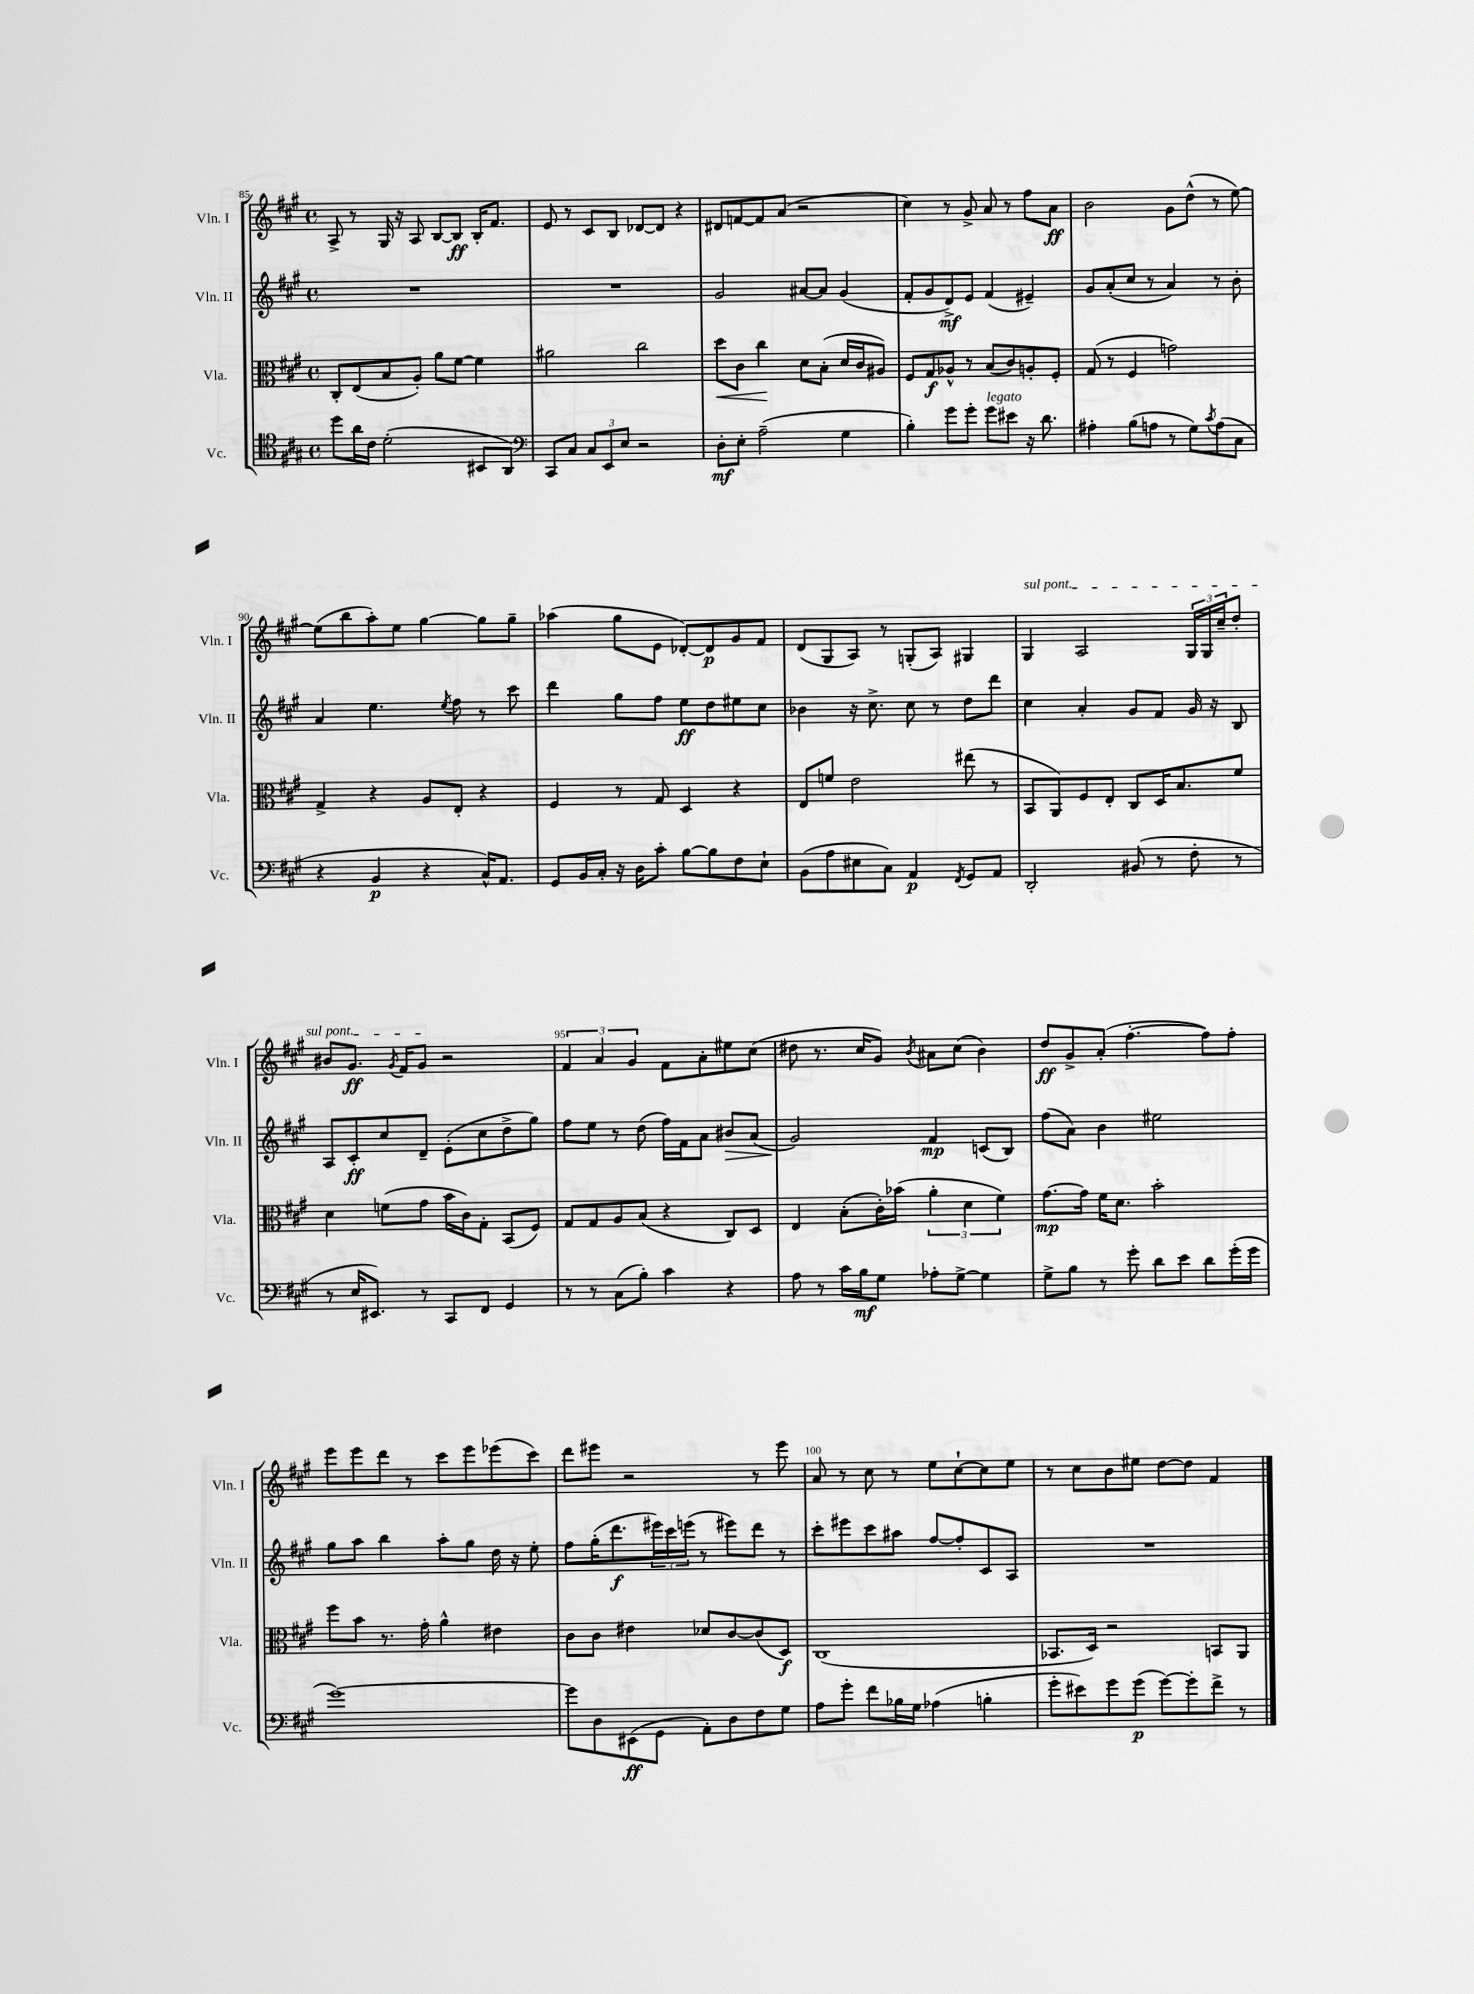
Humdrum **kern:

**kern	**dynam	**kern	**dynam	**kern	**dynam	**kern	**dynam
*part4	*part4	*part3	*part3	*part2	*part2	*part1	*part1
*staff4	*staff4	*staff3	*staff3	*staff2	*staff2	*staff1	*staff1
*I"Vc.	*	*I"Vla.	*	*I"Vln. II	*	*I"Vln. I	*
*I'Vc.	*	*I'Vla.	*	*I'Vln. II	*	*I'Vln. I	*
*clefC4	*	*clefC3	*	*clefG2	*	*clefG2	*
*k[f#c#g#]	*	*k[f#c#g#]	*	*k[f#c#g#]	*	*k[f#c#g#]	*
*M4/4	*	*M4/4	*	*M4/4	*	*M4/4	*
*met(c)	*	*met(c)	*	*met(c)	*	*met(c)	*
=85	=85	=85	=85	=85	=85	=85	=85
8dd\L	.	8C#'/L	.	1r	.	8A^/	.
16a\L	.	(8E/	.	.	.	8r	.
16c#\JJ	.	.	.	.	.	.	.
(2d'\	.	8B/	.	.	.	16G#/	.
.	.	.	.	.	.	16r	.
.	.	8A'/J)	.	.	.	8A/	.
.	.	8a\L	.	.	.	[8B/L	.
.	.	[8f#\J	.	.	.	8B/J]	ff
8BB#X/L	.	4f#\]	.	.	.	16B'/KL	.
.	.	.	.	.	.	8.f#/J	.
8AA/J)	.	.	.	.	.	.	.
=86	=86	=86	=86	=86	=86	=86	=86
*clefF4	*	*	*	*	*	*	*
8CC#/L	.	2a#X\	.	1r	.	8e/	.
8C#/J	.	.	.	.	.	8r	.
12C#/L	.	.	.	.	.	8c#/L	.
12EE/	.	.	.	.	.	.	.
.	.	.	.	.	.	8B/J	.
12E/J	.	.	.	.	.	.	.
2r	.	2cc#\	.	.	.	[8d-X/L	.
.	.	.	.	.	.	8d-/J]	.
.	.	.	.	.	.	4r	.
=87	=87	=87	=87	=87	=87	=87	=87
!	!	!	!LO:HP:b	!	!	!	!
8D'\L	mf	8dd\L	<	2g#/	.	8d#X/L	.
8E'\J	.	8c#\J	.	.	.	[8fn/	.
(2A~\	.	4cc#\	.	.	.	8f/]	.
.	.	.	.	.	.	(8a/J	.
.	.	8d\L	[	[8a#X/L	.	2r	.
.	.	(8B'\J	.	8a#/J]	.	.	.
4G#\	.	16d/LL	.	(4g#/	.	.	.
.	.	16c#/J	.	.	.	.	.
.	.	8A#X/J)	.	.	.	.	.
=88	=88	=88	=88	=88	=88	=88	=88
4B'\)	.	8F#/L	.	8f#'/L	.	4cc#\)	.
.	.	8G#/	f	8g#/	.	.	.
8g#\L	.	8A-X^^/J	.	8d^/)	mf	8r	.
8g#'\J	.	8r	.	8e/J	.	8g#^/	.
!LO:TX:a:i:t=legato	!	!	!	!	!	!	!
8g#\L	.	(8B/L	.	(4f#/	.	8a/	.
8e#X\J	.	8c#/)	.	.	.	8r	.
16r	.	8An'/	.	4e#X~/)	.	8ff#\L	.
8.d\	.	.	.	.	.	.	.
.	.	8F#'/J	.	.	.	8a\J	ff
=89	=89	=89	=89	=89	=89	=89	=89
4A#X'\	.	(8G#/	.	8g#/L	.	2b\	.
.	.	8r	.	(8a'/	.	.	.
(8B\L	.	4F#/	.	8cc#/J	.	.	.
8An\J	.	.	.	8r	.	.	.
8r	.	2gn\)	.	4a/)	.	8g#\L	.
8G#\L)	.	.	.	.	.	(8dd^^\J	.
8qc#/	.	.	.	.	.	.	.
(8A\	.	.	.	8r	.	8r	.
8C#\J	.	.	.	8b'\	.	[8ee\)	.
!!LO:LB:g=z
=90	=90	=90	=90	=90	=90	=90	=90
4r	.	4G#^/	.	4a/	.	(8ee\L]	.
.	.	.	.	.	.	8bb\	.
4BB/	p	4r	.	4.ee\	.	8aa'\)	.
.	.	.	.	.	.	8ee\J	.
4r	.	8A/L	.	.	.	[4gg#\	.
.	.	.	.	8qee/	.	.	.
.	.	8E'/J	.	8ff#\	.	.	.
16C#^^/KL)	.	4r	.	8r	.	8gg#\L]	.
8.AA/J	.	.	.	.	.	.	.
.	.	.	.	8ccc#\	.	8gg#~\J	.
=91	=91	=91	=91	=91	=91	=91	=91
8GG#/L	.	4F#/	.	4ddd\	.	(4aa-X\	.
16BB/L	.	.	.	.	.	.	.
16C#'/JJ	.	.	.	.	.	.	.
16r	.	8r	.	8gg#\L	.	8gg#\L	.
16D\KL	.	.	.	.	.	.	.
8c#'\J	.	8G#/	.	8ff#\J	.	8e\J	.
[8B\L	.	4D/	.	8ee\L	ff	[8d-X'/L)	.
8B\]	.	.	.	8dd\	.	8d-/]	p
8F#\	.	4r	.	8ee#X\	.	8g#/	.
8E`\J	.	.	.	8cc#\J	.	8f#/J	.
=92	=92	=92	=92	=92	=92	=92	=92
(8BB\L	.	8E/L	.	4b-X\	.	(8d/L	.
8A\	.	8fn/J	.	.	.	8G#/	.
8E#X\	.	2e\	.	16r	.	8A/J)	.
.	.	.	.	8.cc#^\	.	.	.
8C#\J)	.	.	.	.	.	8r	.
4AA/	p	.	.	8cc#\	.	(8Gn'/L	.
.	.	.	.	8r	.	8A/J)	.
8qFF#/	.	.	.	.	.	.	.
8GG#/L	.	(8ee#X\	.	8dd\L	.	4G#X/	.
8AA/J	.	8r	.	8ddd\J	.	.	.
=93	=93	=93	=93	=93	=93	=93	=93
!	!	!	!	!	!	!LO:TX:a:i:t=sul pont.	!
2DD'/	.	8BB/L	.	4cc#\	.	4G#/	.
.	.	8AA/)	.	.	.	.	.
.	.	8F#/	.	4a'/	.	2A/	.
.	.	8E'/J	.	.	.	.	.
(8BB#X/	.	8C#/L	.	8g#/L	.	.	.
8r	.	16D/K	.	8f#/J	.	.	.
.	.	8.B/	.	.	.	.	.
8F#'\	.	.	.	16g#/	.	24G#/LL	.
.	.	.	.	.	.	24G#/	.
.	.	.	.	16r	.	.	.
.	.	.	.	.	.	24cc#~/J	.
8r	.	8f#/J	.	8B/	.	8dd'/J	.
!!LO:LB:g=z
=94	=94	=94	=94	=94	=94	=94	=94
8r	.	4d\	.	8A/L	.	8b#X/L	.
16E/KL	.	.	.	8c#'/	ff	8.g#/J	ff
8.EE#X/J)	.	.	.	.	.	.	.
.	.	(8fn\L	.	8cc#/	.	.	.
.	.	.	.	.	.	8qg#/	.
.	.	.	.	.	.	16f#/KL	.
8r	.	8g#\J	.	8d~/J	.	8g#/J	.
8CC#/L	.	16b\LL	.	(8e'\L	.	2r	.
.	.	16c#\J)	.	.	.	.	.
8FF#/J	.	8G#'\J	.	8cc#\	.	.	.
4GG#/	.	(8BB/L	.	8dd^\	.	.	.
.	.	8F#/J)	.	8gg#\J)	.	.	.
=95	=95	=95	=95	=95	=95	=95	=95
8r	.	8G#/L	.	8ff#\L	.	6f#/	.
8r	.	8G#/	.	8ee\J	.	.	.
.	.	.	.	.	.	6a/	.
(8C#\L	.	8A/	.	8r	.	.	.
.	.	.	.	.	.	6g#/	.
8B'\J)	.	(8B/J	.	(8dd\	.	.	.
4c#\	.	4r	.	16ff#\LL)	.	8f#\L	.
.	.	.	.	16f#\J	.	.	.
.	.	.	.	8a\J	.	8a'\	.
!	!	!	!	!	!LO:HP:b	!	!
4r	.	8C#/L)	.	8b#X/L	>	8ee#X\	.
.	.	8D/J	.	(8a/J	.	(8cc#\J	.
=96	=96	=96	=96	=96	=96	=96	=96
8A\	.	4E/	.	2g#/)	.	8dd#X\	.
8r	.	.	.	.	.	8.r	.
16c#\LL	.	(8B'\L	.	.	.	.	.
16B\J	mf	.	.	.	.	16cc#/KL	.
8G#\J	.	16c#'\L)	.	.	.	8g#/J)	.
.	.	(16b-X\JJ	.	.	.	.	.
.	.	.	.	.	.	8qb/	.
8A-X'\L	.	6a'\	.	4f#/	] mp	8a#X\L	.
[8G#^\J	.	.	.	.	.	(8cc#\J	.
.	.	6d\	.	.	.	.	.
4G#\]	.	.	.	(8cn/L	.	4b\)	.
.	.	6f#\)	.	.	.	.	.
.	.	.	.	8B/J)	.	.	.
=97	=97	=97	=97	=97	=97	=97	=97
8G#^\L	.	[8.g#\L	mp	(8ff#\L	.	8dd/L	ff
8B\J	.	.	.	8a\J)	.	8g#^/	.
.	.	16g#\Jk]	.	.	.	.	.
8r	.	16f#\KL	.	4b\	.	(8a'/J	.
.	.	8.d\J	.	.	.	.	.
8g#'\	.	.	.	.	.	[4.ff#'\	.
8d\L	.	2b'\	.	2ee#X\	.	.	.
8e\J	.	.	.	.	.	.	.
8d\L	.	.	.	.	.	8ff#\L])	.
(16g#'\L	.	.	.	.	.	8ff#'\J	.
16g#\JJ	.	.	.	.	.	.	.
!!LO:LB:g=z
=98	=98	=98	=98	=98	=98	=98	=98
[1g#)	.	8ff#\L	.	8gg#\L	.	8eee\L	.
.	.	8b\J	.	8aa\J	.	8eee\	.
.	.	8.r	.	4bb\	.	8ddd\J	.
.	.	.	.	.	.	8r	.
.	.	16g#'\	.	.	.	.	.
.	.	4a^^\	.	8aa'\L	.	8ccc#\L	.
.	.	.	.	8gg#\J	.	8eee\	.
.	.	4e#X\	.	16dd\	.	(8eee-X\	.
.	.	.	.	16r	.	.	.
.	.	.	.	8ee'\	.	8ccc#\J)	.
=99	=99	=99	=99	=99	=99	=99	=99
8g#\L]	.	8c#\L	.	8ff#\L	.	8ddd\L	.
8D\	.	8c#\J	.	(16gg#'\K	.	8eee#X\J	.
.	.	.	.	8.ddd\	f	.	.
(8EE#X\	ff	4e#X\	.	.	.	2r	.
8GG#\J	.	.	.	24eee#X\L)	.	.	.
.	.	.	.	24ccc#\	.	.	.
.	.	.	.	(24eeen\JJ	.	.	.
8AA'\L)	.	8d-X/L	.	8r	.	.	.
8D\	.	[8c#/	.	8eee#X\L)	.	.	.
8F#\	.	(8c#/]	.	8ddd\J	.	8r	.
8G#\J	.	8D/J)	f	8r	.	8eee#\	.
=100	=100	=100	=100	=100	=100	=100	=100
8A\L	.	(1C#	.	8ccc#'\L	.	8a/	.
8g#'\J	.	.	.	8eee#X\	.	8r	.
8f#\L	.	.	.	8ccc#\	.	8cc#\	.
16B-X\L	.	.	.	8aa#X\J	.	8r	.
16G#\JJ	.	.	.	.	.	.	.
(4A-X\	.	.	.	[8ff#/L	.	8ee\L	.
.	.	.	.	8ff#'/]	.	[8cc#`\	.
4Bn'\	.	.	.	8c#/	.	8cc#\]	.
.	.	.	.	8A/J	.	8ee\J	.
=101	=101	=101	=101	=101	=101	=101	=101
8g#'\L	.	8.BB-X/L	.	1r	.	8r	.
8e#X\)	.	.	.	.	.	8cc#\L	.
.	.	16D/Jk)	.	.	.	.	.
8g#\	.	2r	.	.	.	8b\	.
(8g#\J	p	.	.	.	.	8ee#X\J	.
[8g#\L)	.	.	.	.	.	[8dd\L	.
8g#'\]	.	.	.	.	.	8dd\J]	.
8f#^\J	.	8BBn/L	.	.	.	4f#/	.
8r	.	8AA/J	.	.	.	.	.
==	==	==	==	==	==	==	==
*-	*-	*-	*-	*-	*-	*-	*-
